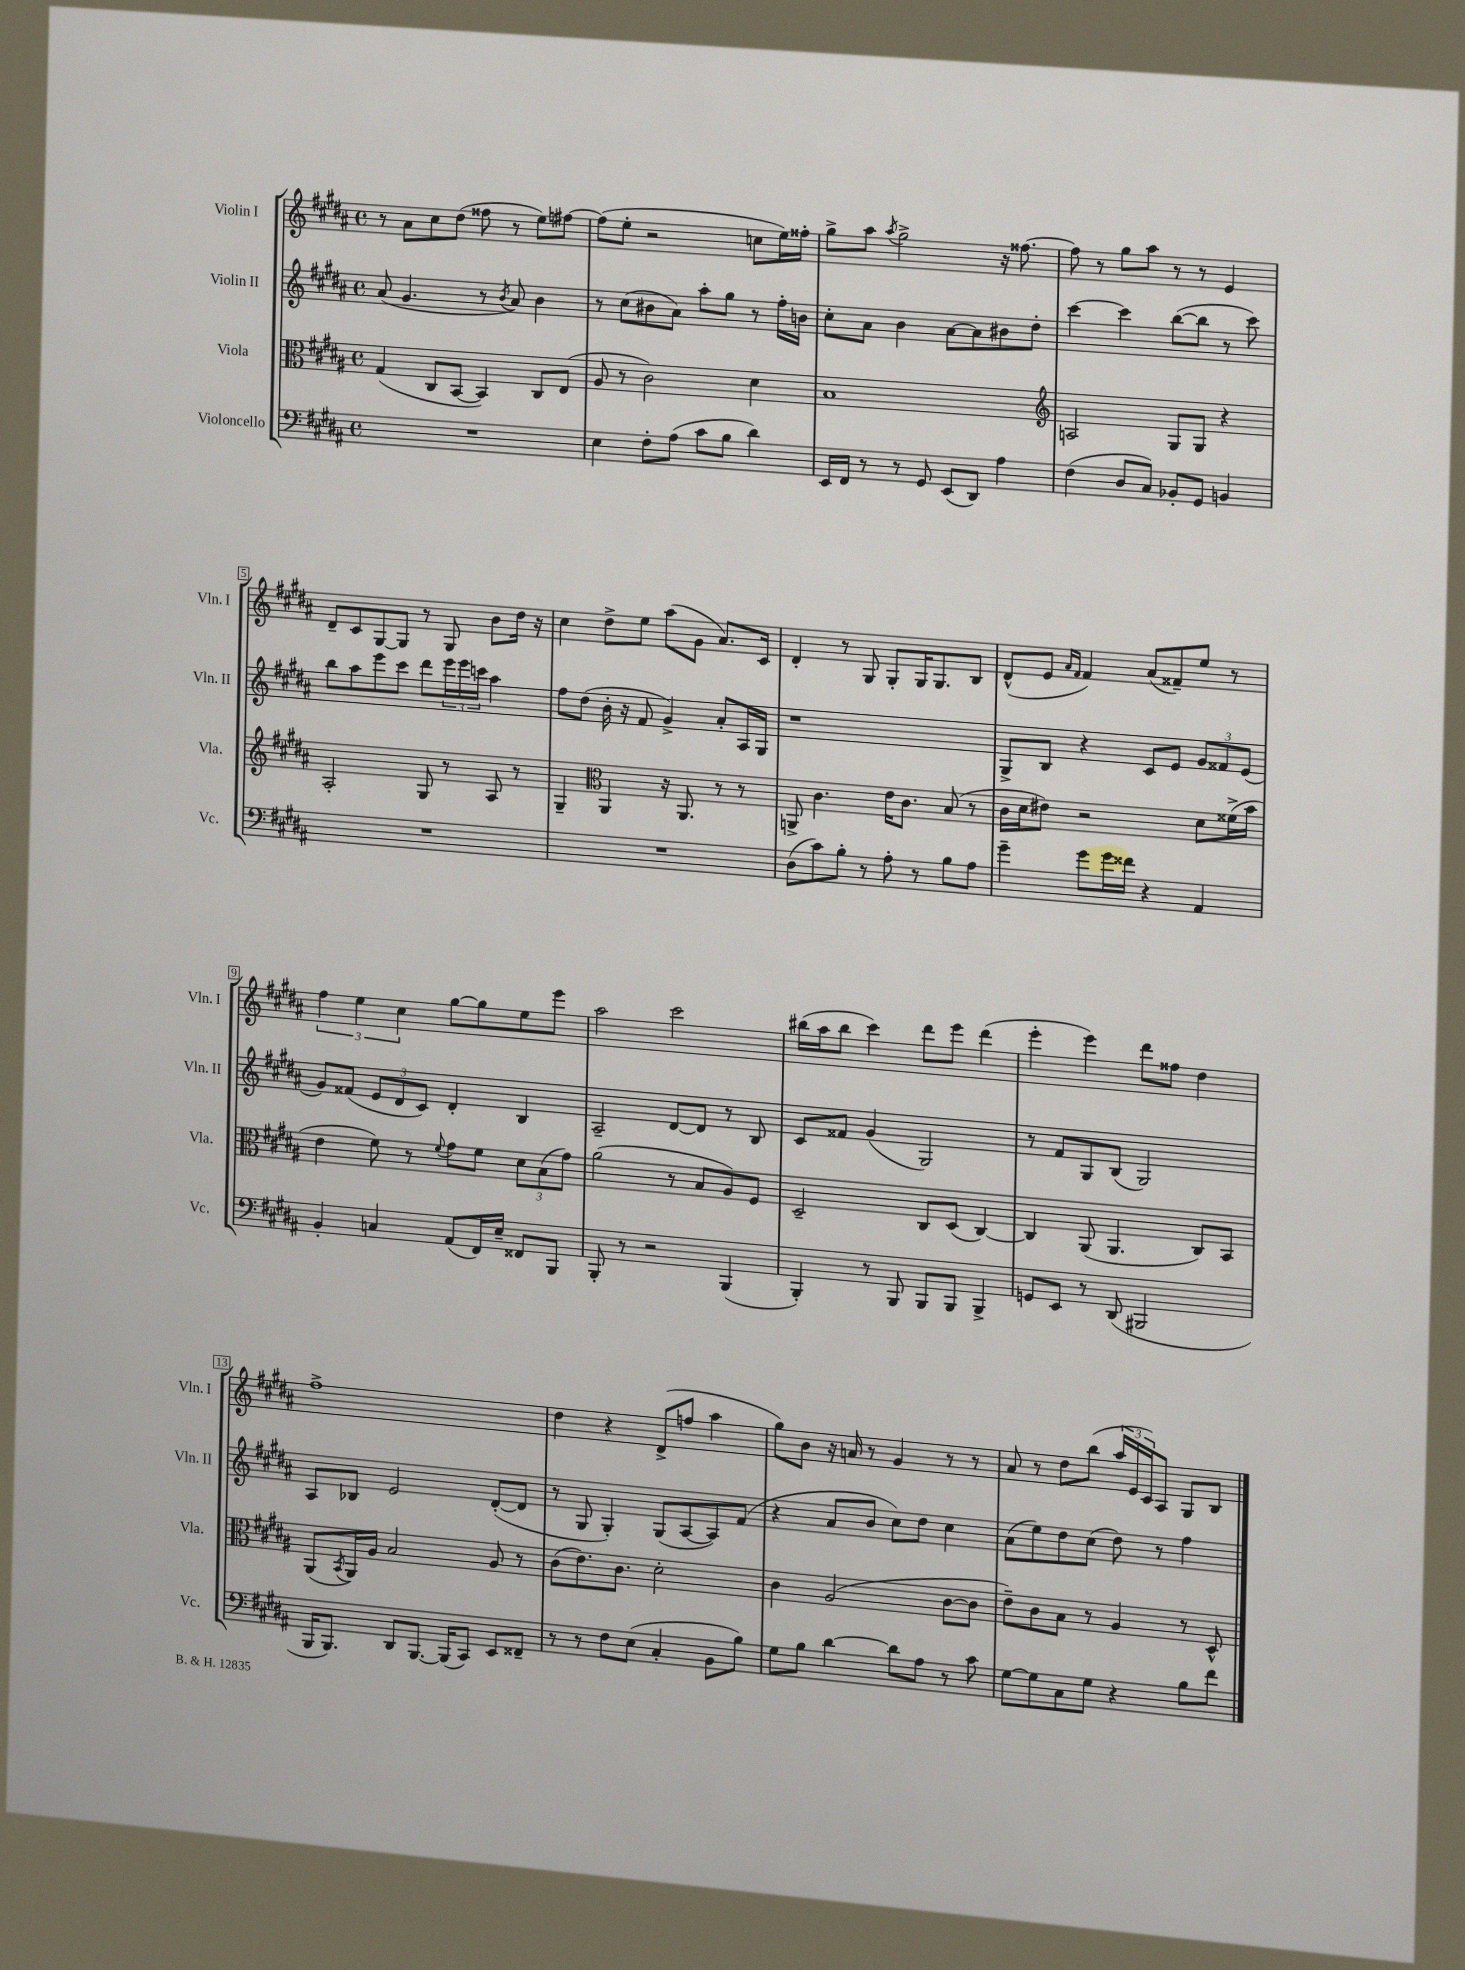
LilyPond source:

<<
\new StaffGroup <<
\new Staff = "s0" \with { instrumentName = "Violin I" shortInstrumentName = "Vln. I" } {
    \clef treble \key b \major \defaultTimeSignature \time 4/4
    r8 ais'8 cis''8 dis''8( fisis''8 r8 e''8) fis''8~ |
    fis''8( e''8-. r2 c''8 e''16) fisis''16-. |
    gis''8-> ais''8 \acciaccatura { ais''8 } gis''2-> r16 fisis''8.~ |
    fisis''8 r8 gis''8 ais''8 r8 r8 e'4 |
    dis'8-- cis'8 gis8~ gis8 r8 gis8 b'8 dis''16 r16 |
    cis''4 dis''8-> e''8 ais''8( gis'8 ais'8.) cis'16 |
    dis'4-. r8 gis8 gis8-. gis16 gis8. b8 |
    dis'8-^( e'8 \grace { ais'16 fis'16 } fis'4) ais'8( fisis'8--) e''8 r8 |
    \tuplet 3/2 { fis''4 e''4 cis''4 } gis''8~ gis''8 e''8 e'''8 |
    ais''2 cis'''2 |
    bis''16( ais''16 bis''8 cis'''4) dis'''8 e'''8 dis'''4( |
    e'''4-. e'''4) dis'''8 fisis''8 dis''4 |
    fis''1-> |
    dis''4 r4 dis'8->( f''8 ais''4 |
    gis''8) b'8 r16 a'16 r8 gis'4 r8 r8 |
    ais'8 r8 dis''8 b''8( \tuplet 3/2 { ais''16 e'16 cis'16) } ais8 gis8 b8 \bar "|." |
}
\new Staff = "s1" \with { instrumentName = "Violin II" shortInstrumentName = "Vln. II" } {
    \clef treble \key b \major \defaultTimeSignature \time 4/4
    ais'8( gis'4. r8 \acciaccatura { b'8 } ais'8) b'4 |
    r8 cis''8( bis'8 ais'8) ais''8-. gis''8 r8 fis''16-. b'16 |
    cis''8-. ais'8 b'4 ais'8~ ais'8 bis'8 dis''8-. |
    cis'''4~ cis'''4 b''8~( b''8 r8 cis'''8) |
    b''8 ais''8 e'''8 cis'''8 dis'''8 \tuplet 3/2 { e'''16 e'''16 c'''16 } ais''4 |
    fis''8 dis''8( b'16-. r16 fis'8 gis'4->) ais'8-. ais16 gis16 |
    r1 |
    gis8-> b8 r4 cis'8 e'8 \tuplet 3/2 { gis'8 fisis'8 e'8( } |
    gis'8) fisis'8( \tuplet 3/2 { e'8 dis'8 cis'8) } dis'4-. b4 |
    ais2-- dis'8~ dis'8 r8 b8 |
    cis'8 fisis'8 gis'4( gis2) |
    r8 fis'8 gis8 b8( gis2) |
    ais8 bes8 e'2 dis'8~-.( dis'8 |
    r8 gis8 gis4-.) gis8( ais8~ ais8) fis'8( |
    r4 ais'8 b'8 cis''8) dis''8 cis''4 |
    ais'8( e''8) dis''8 cis''8( dis''8) r8 fis''4 \bar "|." |
}
\new Staff = "s2" \with { instrumentName = "Viola" shortInstrumentName = "Vla." } {
    \clef alto \key b \major \defaultTimeSignature \time 4/4
    gis4( cis8 b,8~ b,4) cis8 e8( |
    ais8 r8 cis'2) dis'4 |
    b1 |
    \clef treble a2 gis8 gis8 r4 |
    ais2-. gis8 r8 ais8 r8 |
    gis4-- \clef alto ais,4 r16 ais,8. r8 r8 |
    a,8-> cis'4. e'16 cis'8. b8( r8 |
    cis'16 dis'16 eis'8) r2 dis'8 fisis'16->( b'16 |
    e'4 fis'8) r8 \appoggiatura { fis'8 } gis'8 fis'8 \tuplet 3/2 { dis'8 b8( gis'8) } |
    ais'2( r8 b8 ais8) fis8 |
    dis2-- cis8 dis8( cis4~) |
    cis4 ais,8( ais,4. cis8) b,8 |
    ais,8( \acciaccatura { b,8 } ais,16) ais16 b2 ais8 r8 |
    cis'8( e'8.) cis'8. dis'2-. |
    cis'4 ais2( cis'8~ cis'8 |
    e'8--) cis'8 b8 r8 ais4 r8 dis8-^ \bar "|." |
}
\new Staff = "s3" \with { instrumentName = "Violoncello" shortInstrumentName = "Vc." } {
    \clef bass \key b \major \defaultTimeSignature \time 4/4
    R1 |
    e4 fis8-. ais8( cis'8 b8 dis'4) |
    e,16 fis,16 r8 r8 gis,8 e,8( dis,8) ais4 |
    fis4( dis8 cis8) bes,8-. gis,8 b,4 |
    R1 |
    R1 |
    dis8( cis'8) b8-. r8 ais8-. r8 b8 ais8 |
    gis'4-- gis'8 gis'16 fisis'16 r4 ais,4 |
    b,4-. c4 ais,8( fis,16) e16-- fisis,8 b,,8 |
    b,,8-. r8 r2 b,,4( |
    b,,4-.) r8 b,,8 b,,8 b,,8 b,,4-> |
    g,8 e,8 r8 dis,8( bis,,2 |
    b,,16 b,,8.) dis,8 b,,8.~ b,,16( cis,8) e,8 fisis,8-- |
    r8 r8 fis8 e8( cis4-. b,8 b8) |
    gis8 b8 dis'4~ dis'8 ais8 r8 cis'8 |
    gis8~ gis8 cis8 gis8 r4 b8 fis'8 \bar "|." |
}
>>
>>
\layout { \context { \Score \override BarNumber.stencil = #(make-stencil-boxer 0.1 0.3 ly:text-interface::print) } }
